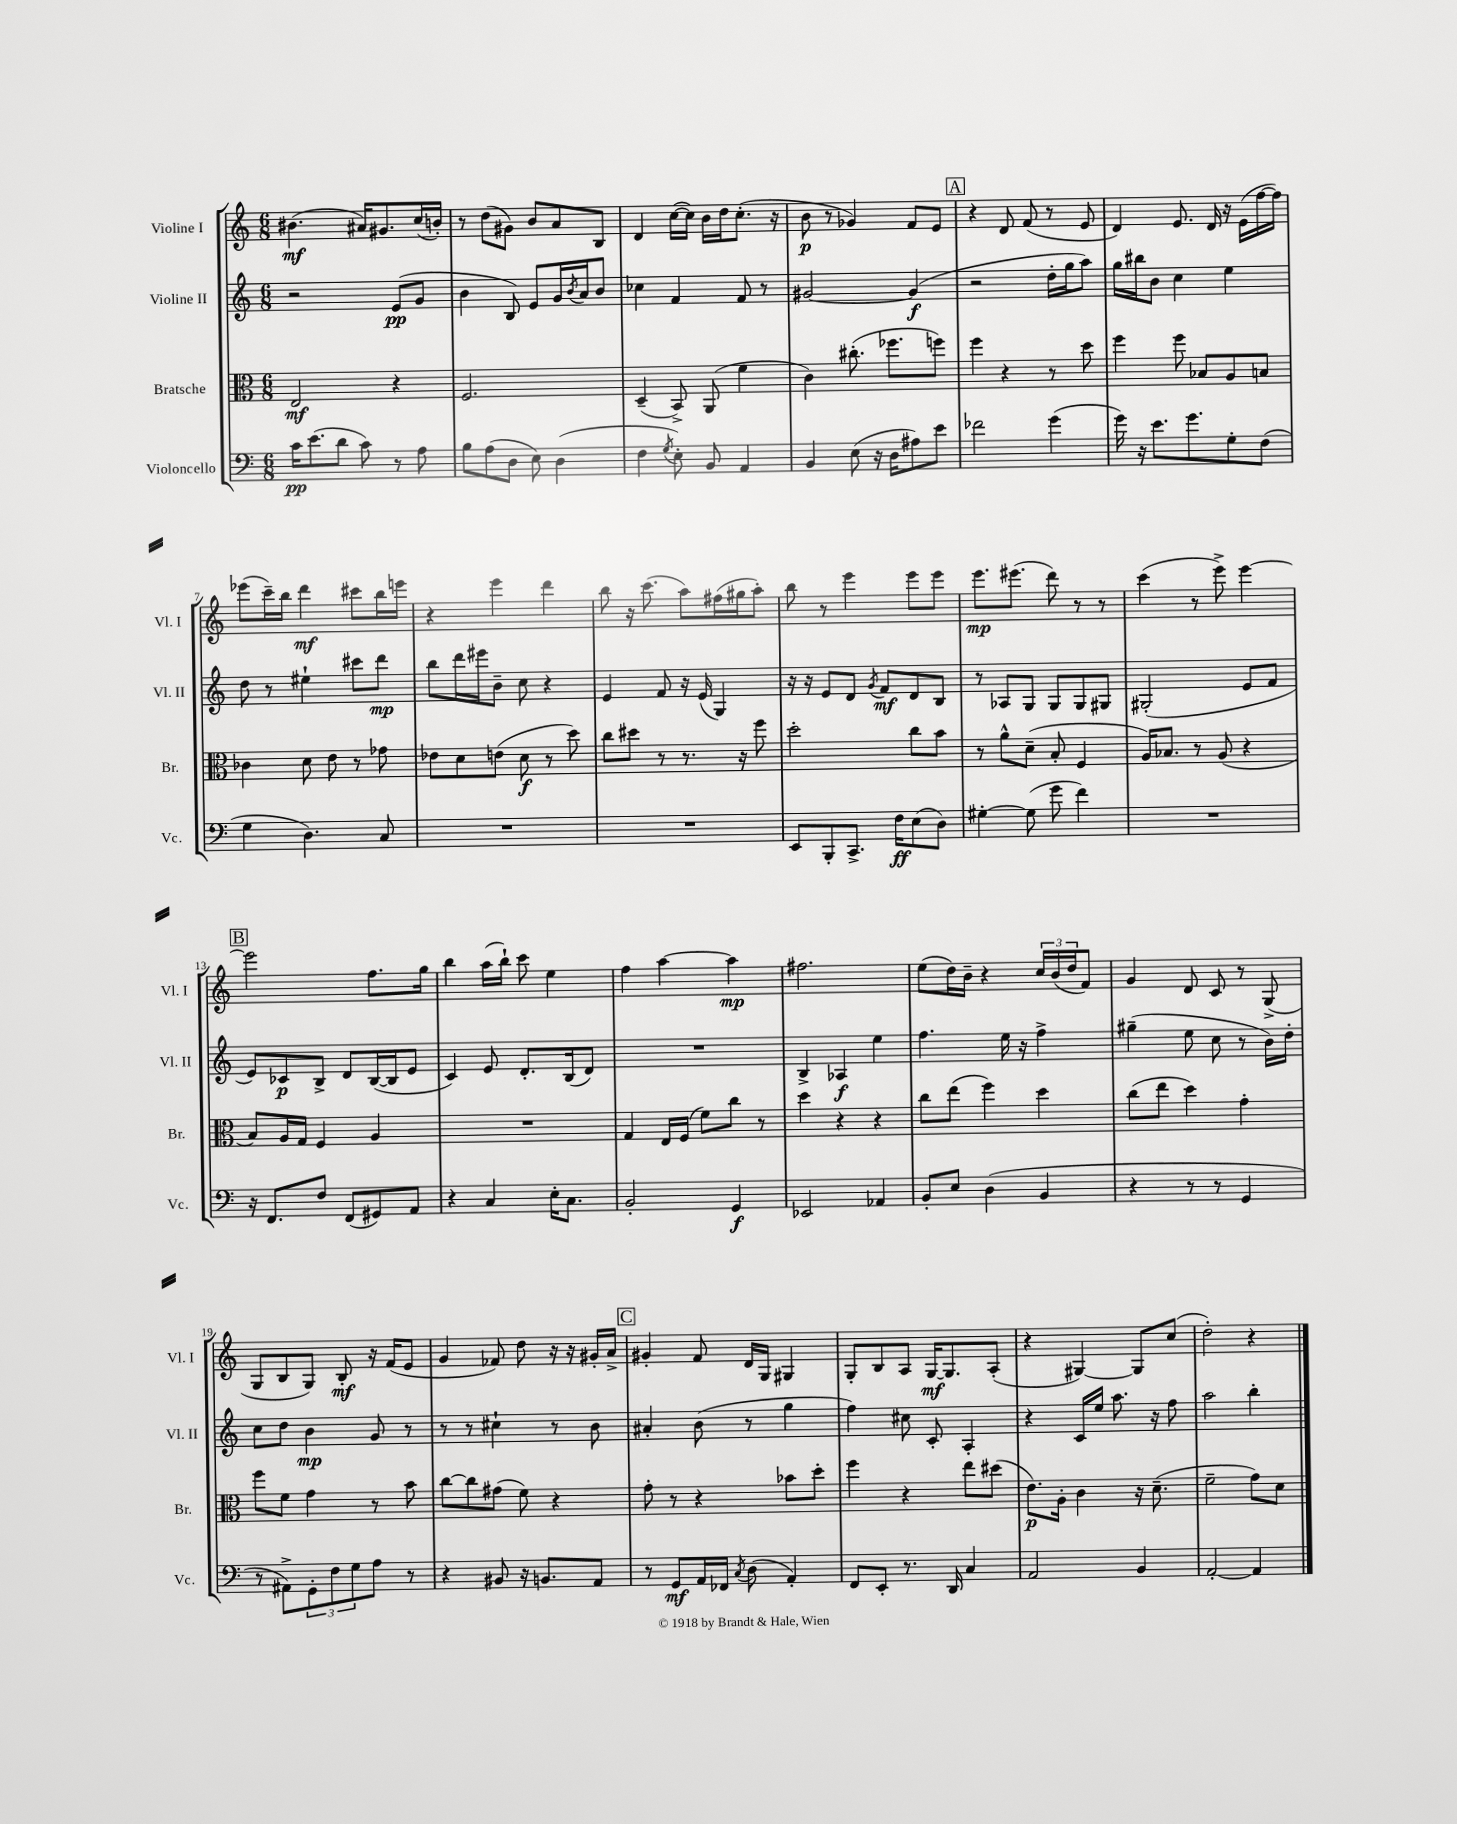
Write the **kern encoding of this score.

**kern	**dynam	**kern	**dynam	**kern	**dynam	**kern	**dynam
*part4	*part4	*part3	*part3	*part2	*part2	*part1	*part1
*staff4	*staff4	*staff3	*staff3	*staff2	*staff2	*staff1	*staff1
*I"Violoncello	*	*I"Bratsche	*	*I"Violine II	*	*I"Violine I	*
*I'Vc.	*	*I'Br.	*	*I'Vl. II	*	*I'Vl. I	*
*clefF4	*	*clefC3	*	*clefG2	*	*clefG2	*
*k[]	*	*k[]	*	*k[]	*	*k[]	*
*M6/8	*	*M6/8	*	*M6/8	*	*M6/8	*
=1	=1	=1	=1	=1	=1	=1	=1
16c\KL	pp	2E/	mf	2r	.	(4.b#X\	mf
(8.e\	.	.	.	.	.	.	.
8d\J	.	.	.	.	.	.	.
8c\)	.	.	.	.	.	16a#X/KL)	.
.	.	.	.	.	.	8.g#X/	.
8r	.	4r	.	(8e/L	pp	.	.
8A\	.	.	.	8g/J	.	(16cc/L	.
.	.	.	.	.	.	16bn'/JJ)	.
=2	=2	=2	=2	=2	=2	=2	=2
8B\L	.	2.F/	.	4b\	.	8r	.
(8A\	.	.	.	.	.	(8dd\L	.
8D\J	.	.	.	8B/)	.	8g#X\J)	.
8E\)	.	.	.	8e/L	.	8b/L	.
(4D\	.	.	.	16g/L	.	8a/	.
.	.	.	.	8qb/	.	.	.
.	.	.	.	16a/J	.	.	.
.	.	.	.	8b/J	.	8B/J	.
=3	=3	=3	=3	=3	=3	=3	=3
4F\	.	(4D~/	.	4cc-X\	.	4d/	.
8qG/	.	.	.	.	.	.	.
8E'\)	.	8BB^/)	.	4f/	.	([16cc\LL	.
.	.	.	.	.	.	16cc\JJ])	.
8BB/	.	(8AA/	.	.	.	16b\LL	.
.	.	.	.	.	.	16dd\J	.
4AA/	.	4f\	.	8f/	.	(8.cc'\J	.
.	.	.	.	8r	.	.	.
.	.	.	.	.	.	16r	.
=4	=4	=4	=4	=4	=4	=4	=4
4BB/	.	4c\)	.	[2g#X/	.	8b\	p
.	.	.	.	.	.	8r	.
(8E\	.	(8.cc#X'\	.	.	.	4g-X/)	.
16r	.	.	.	.	.	.	.
16D\KL	.	8.ff-X\L	.	.	.	.	.
8A#X\)	.	.	.	(4g#/]	f	8f/L	.
8e\J	.	8ffn\J)	.	.	.	8e/J	.
!!LO:REH:place=s1:t=A
=5	=5	=5	=5	=5	=5	=5	=5
2f-X\	.	4ff\	.	2r	.	4r	.
.	.	4r	.	.	.	8d/	.
.	.	.	.	.	.	(8f/	.
(4g\	.	8r	.	16dd'\LL	.	8r	.
.	.	.	.	16gg\J	.	.	.
.	.	8dd\	.	8aa\J)	.	8e/	.
=6	=6	=6	=6	=6	=6	=6	=6
16g\)	.	4ff\	.	16gg\LL	.	4d/)	.
16r	.	.	.	16bb#X\J	.	.	.
8.e\L	.	.	.	8b\J	.	.	.
.	.	8ff\	.	4cc\	.	8.e/	.
8.g\	.	.	.	.	.	.	.
.	.	8B-X/L	.	.	.	.	.
.	.	.	.	.	.	16d/	.
8G'\	.	8A/	.	4ee\	.	16r	.
.	.	.	.	.	.	(16e\LL	.
(8F\J	.	8Bn/J	.	.	.	[16ff\	.
.	.	.	.	.	.	16ff\JJ])	.
!!LO:LB:g=z
=7	=7	=7	=7	=7	=7	=7	=7
4G\	.	4c-X\	.	8dd\	.	(8eee-X\L	.
.	.	.	.	8r	.	16ccc~\L)	.
.	.	.	.	.	.	16bb\JJ	.
4.D\)	.	8d\	.	4ee#X`\	.	4ddd\	mf
.	.	8e\	.	.	.	.	.
.	.	8r	.	8ccc#X\L	.	8ccc#X\L	.
8C/	.	8g-X\	.	8ddd\J	mp	16bb\L	.
.	.	.	.	.	.	16eeen\JJ	.
=8	=8	=8	=8	=8	=8	=8	=8
2.r	.	8e-X\L	.	8bb\L	.	4r	.
.	.	8d\	.	16ddd\L	.	.	.
.	.	.	.	16eee#X\J	.	.	.
.	.	(8en\J	.	8b~\J	.	4eee\	.
.	.	8d\	f	8cc\	.	.	.
.	.	8r	.	4r	.	4ddd\	.
.	.	8dd\)	.	.	.	.	.
=9	=9	=9	=9	=9	=9	=9	=9
2.r	.	8cc\L	.	4e/	.	8bb\	.
.	.	8dd#X\J	.	.	.	16r	.
.	.	.	.	.	.	(8.ccc\	.
.	.	8r	.	8f/	.	.	.
.	.	8.r	.	16r	.	8aa\L)	.
.	.	.	.	(16e/	.	.	.
.	.	.	.	4G/)	.	(16ff#X\L	.
.	.	16r	.	.	.	16gg#X\J	.
.	.	8ff\	.	.	.	8aa'\J)	.
=10	=10	=10	=10	=10	=10	=10	=10
8EE/L	.	2dd'\	.	16r	.	8bb\	.
.	.	.	.	16r	.	.	.
8BBB'/	.	.	.	8e/L	.	8r	.
8.CC^/J	.	.	.	8d/J	.	4eee\	.
.	.	.	.	8qg/	.	.	.
.	.	.	.	8f/L	mf	.	.
16F\KL	ff	.	.	.	.	.	.
(8E\	.	8cc\L	.	8d/	.	8eee\L	.
8D\J)	.	8b\J	.	8B/J	.	8eee\J	.
=11	=11	=11	=11	=11	=11	=11	=11
[4G#X'\	.	8r	.	8r	.	8.eee\L	mp
.	.	8a^^\L	.	8A-X/L	.	.	.
.	.	.	.	.	.	(8.eee#X\J	.
(8G#\]	.	(8d~\J	.	8G/J	.	.	.
8g\	.	8B'/	.	8G/L	.	8ddd\)	.
4f\)	.	4F/	.	8G/	.	8r	.
.	.	.	.	8G#X/J	.	8r	.
=12	=12	=12	=12	=12	=12	=12	=12
2.r	.	16A/KL)	.	(2G#X'/	.	(4ccc\	.
.	.	8.B-X/J	.	.	.	.	.
.	.	8r	.	.	.	8r	.
.	.	(8A/	.	.	.	8eee^\)	.
.	.	4r	.	8e/L	.	[4eee\	.
.	.	.	.	8f/J	.	.	.
!!LO:LB:g=z
!!LO:REH:place=s1:t=B
=13	=13	=13	=13	=13	=13	=13	=13
16r	.	8B/L)	.	8e/L)	.	2eee\]	.
8.FF/L	.	.	.	.	.	.	.
.	.	16A/L	.	8c-X/	p	.	.
.	.	16G/JJ	.	.	.	.	.
8F/J	.	4F/	.	8B^/J	.	.	.
(8FF/L	.	.	.	8d/L	.	.	.
8GG#X/)	.	4A/	.	([16B/L	.	8.ff\L	.
.	.	.	.	16B/J]	.	.	.
8AA/J	.	.	.	8e/J	.	.	.
.	.	.	.	.	.	16gg\Jk	.
=14	=14	=14	=14	=14	=14	=14	=14
4r	.	2.r	.	4c/)	.	4bb\	.
4C/	.	.	.	8e/	.	(16aa\LL	.
.	.	.	.	.	.	16bb`\JJ)	.
.	.	.	.	8.d'/L	.	8ccc\	.
16E'\KL	.	.	.	.	.	4ee\	.
8.C\J	.	.	.	(16B/k	.	.	.
.	.	.	.	8d/J)	.	.	.
=15	=15	=15	=15	=15	=15	=15	=15
2BB'/	.	4G/	.	2.r	.	4ff\	.
.	.	16E/LL	.	.	.	[4aa\	.
.	.	(16F/JJ	.	.	.	.	.
.	.	8f\L)	.	.	.	.	.
4GG/	f	8cc\J	.	.	.	4aa\]	mp
.	.	8r	.	.	.	.	.
=16	=16	=16	=16	=16	=16	=16	=16
2EE-X/	.	4dd\	.	4B^/	.	2.ff#X\	.
.	.	4r	.	4A-X/	f	.	.
4AA-X/	.	4r	.	4ee\	.	.	.
=17	=17	=17	=17	=17	=17	=17	=17
8BB'/L	.	8cc\L	.	4.ff\	.	(8ee\L	.
8E/J	.	(8ee\J	.	.	.	16dd\L)	.
.	.	.	.	.	.	16b~\JJ	.
(4D\	.	4ff\)	.	.	.	4r	.
.	.	.	.	16ee\	.	.	.
.	.	.	.	16r	.	.	.
4BB/	.	4dd\	.	4ff^\	.	24cc/LL	.
.	.	.	.	.	.	(24b/	.
.	.	.	.	.	.	24dd/J	.
.	.	.	.	.	.	8f/J)	.
=18	=18	=18	=18	=18	=18	=18	=18
4r	.	(8cc\L	.	(4gg#X~\	.	4g/	.
.	.	8ee\J	.	.	.	.	.
8r	.	4dd\)	.	8ee\	.	8d/	.
8r	.	.	.	8cc\	.	8c/	.
4GG/	.	4g'\	.	8r	.	8r	.
.	.	.	.	16b\LL)	.	(8G^/	.
.	.	.	.	16dd'\JJ	.	.	.
!!LO:LB:g=z
=19	=19	=19	=19	=19	=19	=19	=19
8r	.	8ff\L	.	8cc\L	.	8G/L	.
8AA#X^\L)	.	8f\J	.	8dd\J	.	8B/	.
12GG'\	.	4g\	.	4b\	mp	8G/J)	.
12F\	.	.	.	.	.	.	.
.	.	.	.	.	.	8B'/	mf
12G\	.	.	.	.	.	.	.
8A\J	.	8r	.	8g/	.	16r	.
.	.	.	.	.	.	(16f/KL	.
8r	.	8b\	.	8r	.	8e/J	.
=20	=20	=20	=20	=20	=20	=20	=20
4r	.	[8cc\L	.	8r	.	4g/	.
.	.	8cc\]	.	8r	.	.	.
8BB#X/	.	(8g#X\J	.	4cc#X`\	.	8f-X/)	.
16r	.	8f\)	.	.	.	8dd\	.
8.BBn/L	.	.	.	.	.	.	.
.	.	4r	.	8r	.	16r	.
.	.	.	.	.	.	16r	.
8AA/J	.	.	.	8b\	.	16g#X'/LL	.
.	.	.	.	.	.	16a^/JJ	.
!!LO:REH:place=s1:t=C
=21	=21	=21	=21	=21	=21	=21	=21
8r	.	8g'\	.	4a#X'/	.	4g#X'/	.
8GG/L	mf	8r	.	.	.	.	.
16AA/L	.	4r	.	(8b\	.	8f/	.
16FF-X/JJ	.	.	.	.	.	.	.
8qC/	.	.	.	.	.	.	.
(8D\	.	.	.	8r	.	16d/LL	.
.	.	.	.	.	.	16G/JJ	.
4AA'/)	.	8b-X\L	.	4gg\	.	4G#X/	.
.	.	8dd'\J	.	.	.	.	.
=22	=22	=22	=22	=22	=22	=22	=22
8FF/L	.	4ff\	.	4ff\)	.	8G'/L	.
8EE'/J	.	.	.	.	.	8B/	.
8.r	.	4r	.	8cc#X\	.	8A/J	.
.	.	.	.	8c'/	.	[16G/KL	mf
16DD/	.	.	.	.	.	8.G/]	.
4C/	.	8ee\L	.	4A'/	.	.	.
.	.	(8dd#X\J	.	.	.	(8A'/J	.
=23	=23	=23	=23	=23	=23	=23	=23
2AA/	.	8.e\L)	p	4r	.	4r	.
.	.	16A'\Jk	.	.	.	.	.
.	.	4c\	.	16c/LL	.	[4G#X/)	.
.	.	.	.	16ee/JJ	.	.	.
.	.	.	.	8.aa\	.	.	.
4BB/	.	16r	.	.	.	8G#/L]	.
.	.	(8.d~\	.	16r	.	.	.
.	.	.	.	8ff\	.	(8cc/J	.
=24	=24	=24	=24	=24	=24	=24	=24
[2AA'/	.	2f~\	.	2aa\	.	2dd'\)	.
4AA/]	.	8g\L)	.	4bb'\	.	4r	.
.	.	8d\J	.	.	.	.	.
==	==	==	==	==	==	==	==
*-	*-	*-	*-	*-	*-	*-	*-
